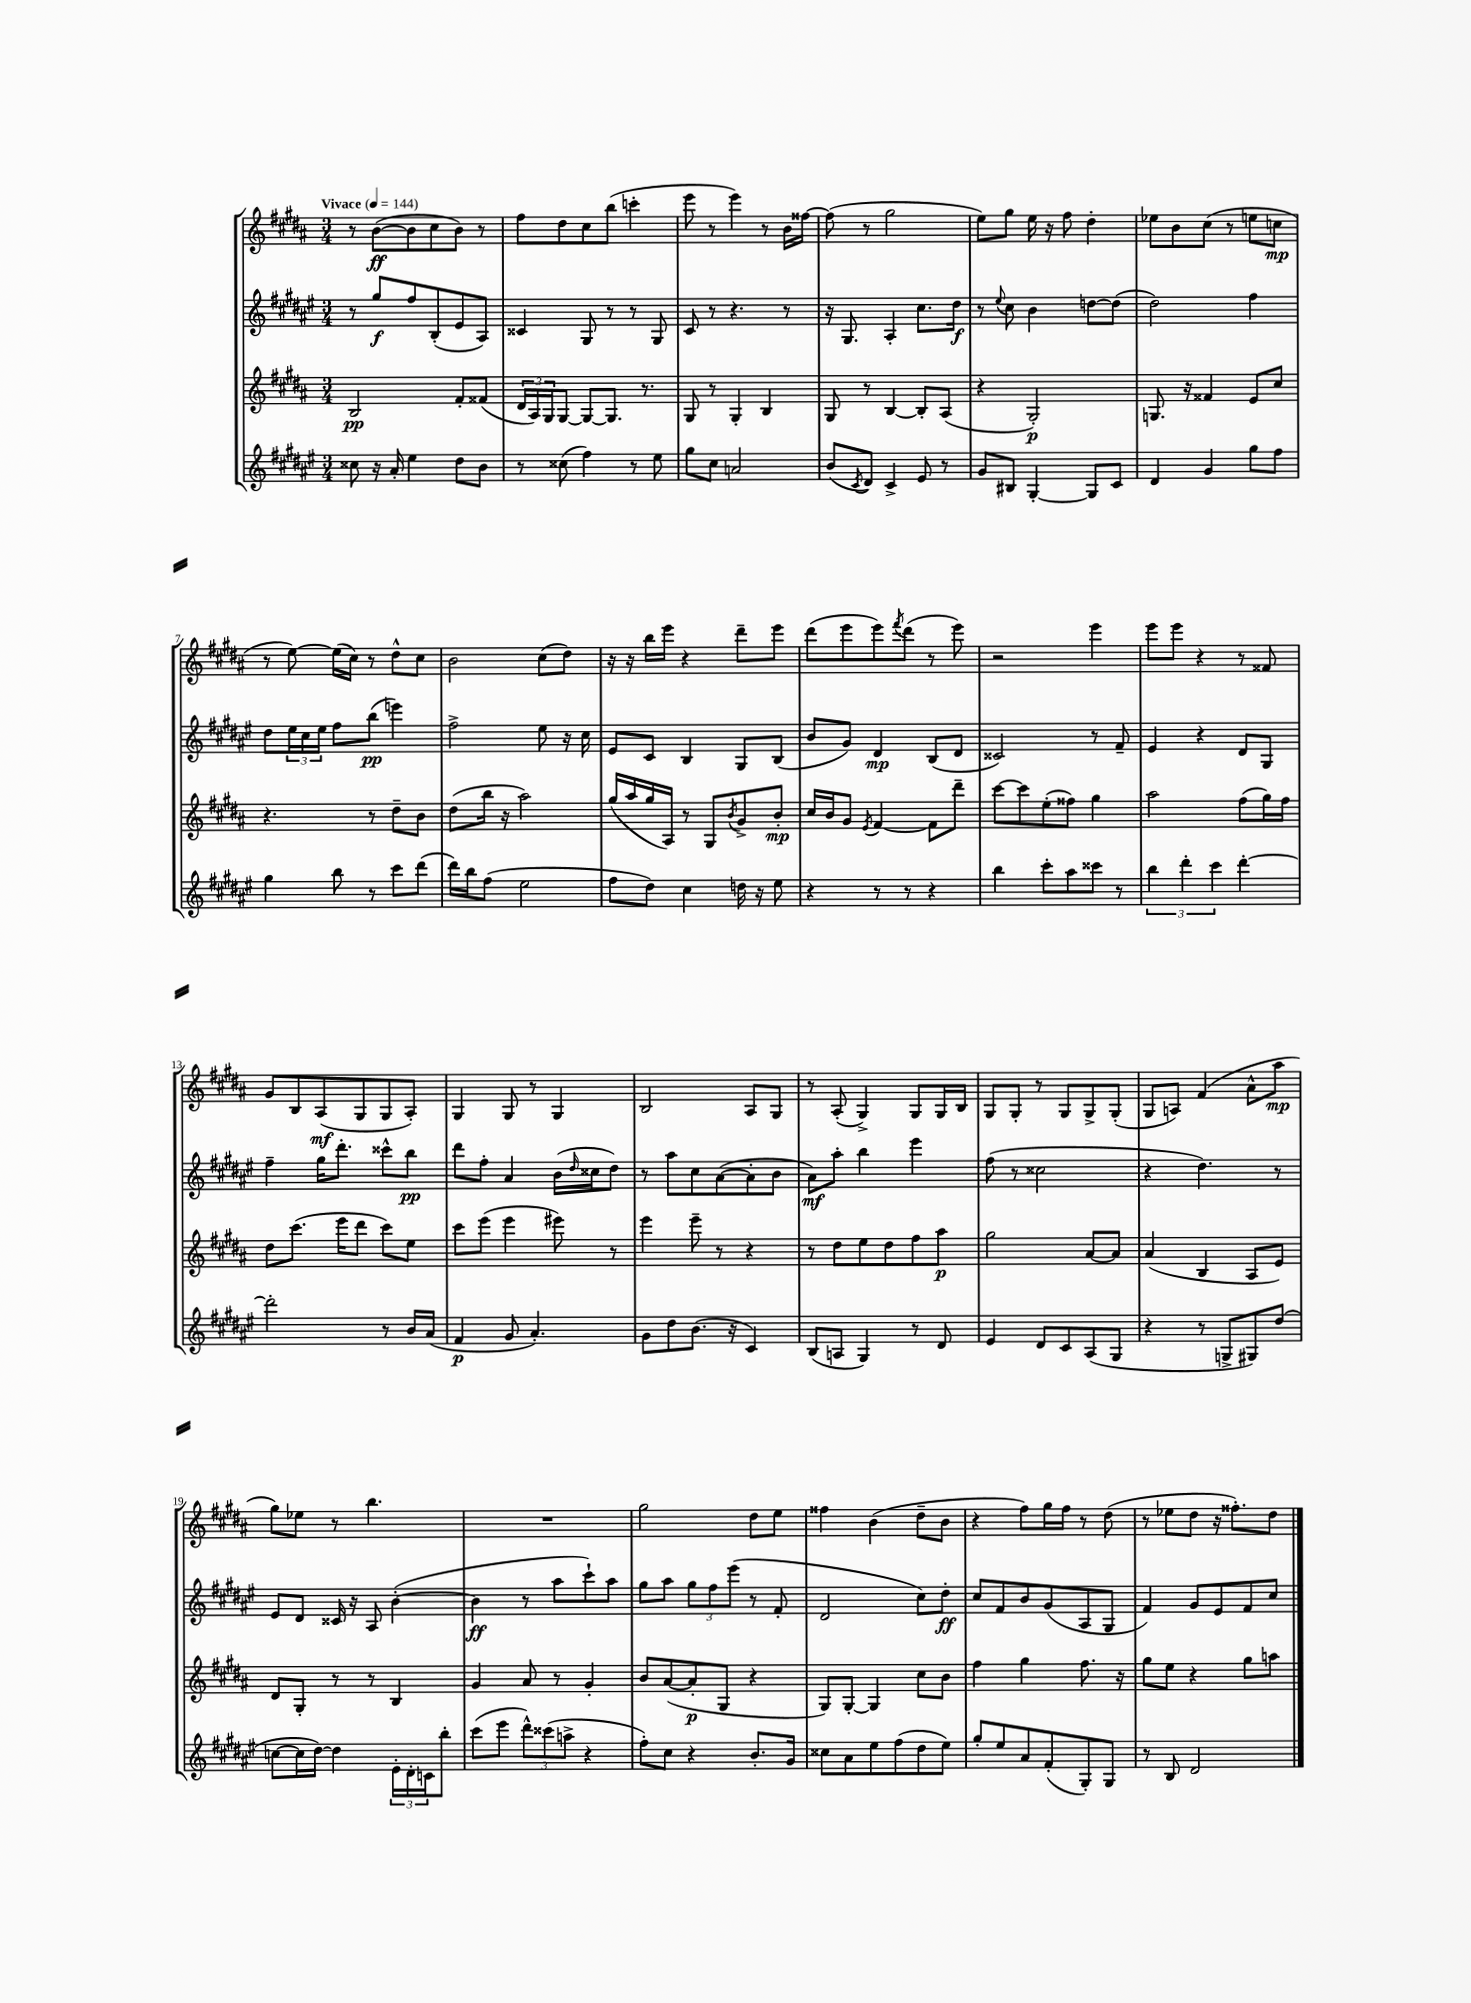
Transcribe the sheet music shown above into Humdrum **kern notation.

**kern	**kern	**kern	**kern
*staff4	*staff3	*staff2	*staff1
*clefG2	*clefG2	*clefG2	*clefG2
*k[f#c#g#d#a#e#]	*k[f#c#g#d#a#]	*k[f#c#g#d#a#e#]	*k[f#c#g#d#a#]
*M3/4	*M3/4	*M3/4	*M3/4
*MM144	*MM144	*MM144	*MM144
8cc##	2B	8r	8r
16r	.	8gg#	([8b
16a#'	.	.	.
4ee#	.	8ff#	8b]
.	.	(8B'	8cc#
8dd#	8f#'	8e#	8b)
8b	(8f##	8A#)	8r
=	=	=	=
8r	24d#	4c##	8ff#
.	24A#)	.	.
.	24G#	.	.
(8cc##	[8G#	.	8dd#
4ff#)	8G#_	8G#	8cc#
.	8.G#]	8r	(8bb
8r	.	8r	4ccc'
.	8.r	.	.
8ee#	.	8G#	.
=	=	=	=
8gg#	8G#	8c#	8eee
8cc#	8r	8r	8r
2a	4G#'	4.r	4eee)
.	4B	.	8r
.	.	8r	16b
.	.	.	[16ff##
=	=	=	=
(8b	8G#	16r	(8ff##]
.	.	8.G#	.
8qc#	.	.	.
8d#)	8r	.	8r
4c#^	[4B	4A#'	2gg#
8e#	8B']	8.cc#	.
8r	(8A#	.	.
.	.	16dd#	.
=	=	=	=
8g#	4r	8r	8ee)
.	.	8qqee#	.
8B#	.	8cc#	8gg#
[4G#'	2G#')	4b	16ee
.	.	.	16r
.	.	.	8ff#
8G#]	.	[8dd	4dd#'
8c#	.	(8dd]	.
=	=	=	=
4d#	8.G	2dd#)	8ee-
.	.	.	8b
.	16r	.	.
4g#	4f##	.	(8cc#
.	.	.	8r
8gg#	8e	4ff#	8ee
8ff#	8cc#	.	8cc
=	=	=	=
4gg#	4.r	8dd#	8r
.	.	24ee#	[8ee)
.	.	24cc#	.
.	.	24ee#	.
8bb	.	8ff#	(16ee]
.	.	.	16cc#)
8r	8r	(8bb	8r
8ccc#	8dd#~	4eee)	8dd#^^
(8ddd#	8b	.	8cc#
=	=	=	=
16ddd#)	(8dd#	2ff#^	2b
16bb	.	.	.
(8ff#	16bb	.	.
.	16r	.	.
2ee#	2aa#)	.	.
.	.	8ee#	(8cc#
.	.	16r	8dd#)
.	.	16cc#	.
=	=	=	=
8ff#	(16gg#	8e#	16r
.	16aa#	.	16r
8dd#)	16gg#	8c#	16bb
.	16A#)	.	16eee
4cc#	8r	4B	4r
.	8G#	.	.
.	8qb	.	.
16dd	8g#^	8G#	8ddd#~
16r	.	.	.
8ee#	8b'	(8B	8eee
=	=	=	=
4r	16cc#	8b	(8ddd#
.	16b	.	.
.	8g#	8g#)	8eee
.	8qe	.	.
8r	[4f#	4d#	8eee)
.	.	.	8qfff#
8r	.	.	(8ddd#
4r	8f#]	(8B	8r
.	8ddd#~	8d#	8eee)
=	=	=	=
4bb	[8ccc#	2c##)	2r
.	8ccc#]	.	.
8ccc#'	(8ee'	.	.
8aa#	8ff##)	.	.
8ccc##	4gg#	8r	4eee
8r	.	8f#~	.
=	=	=	=
6bb	2aa#	4e#	8eee
.	.	.	8eee
6ddd#'	.	.	.
.	.	4r	4r
6ccc#	.	.	.
[4ddd#'	(8ff#	8d#	8r
.	16gg#)	8G#	8f##
.	16ff#	.	.
=	=	=	=
2ddd#']	8dd#	4ff#~	8g#
.	(8.ccc#	.	8B
.	.	16gg#	(8A#
.	16eee	8.ddd#'	.
.	8ddd#	.	8G#
8r	8ccc#)	8ccc##^^	8G#
16b	8ee	8bb	8A#')
(16a#	.	.	.
=	=	=	=
4f#	8ccc#	8ddd#	4G#
.	(8eee	8ff#'	.
8g#	4eee	4a#	8G#
4.a#')	.	.	8r
.	8eee#)	(16b	4G#
.	.	16qqdd#	.
.	.	16cc##	.
.	8r	8dd#)	.
=	=	=	=
8g#	4eee	8r	2B
8dd#	.	8aa#	.
(8.b	8eee~	8cc#	.
.	8r	([8a#	.
16r	.	.	.
4c#)	4r	8a#']	8A#
.	.	8b	8G#
=	=	=	=
(8B	8r	8a#)	8r
8A	8dd#	8aa#'	(8A#'
4G#)	8ee	4bb	4G#^)
.	8dd#	.	.
8r	8ff#	4eee#	8G#
8d#	8aa#	.	16G#
.	.	.	16B
=	=	=	=
4e#	2gg#	(8ff#	8G#
.	.	8r	8G#'
8d#	.	2cc##	8r
8c#	.	.	8G#
(8A#	[8a#	.	8G#^
8G#	8a#]	.	(8G#'
=	=	=	=
4r	(4a#	4r	8G#
.	.	.	8A)
8r	4B	4.dd#)	(4f#
8G^	.	.	.
8G#)	8A#	.	8a#^^
(8dd#	8e)	8r	8aa#
=	=	=	=
[8cc	8d#	8e#	8gg#)
16cc]	8G#'	8d#	8ee-
[16dd#)	.	.	.
4dd#]	8r	16c##	8r
.	.	16r	.
.	8r	8A#	4.bb
24e#'	4B	([4b'	.
24d#'	.	.	.
24c	.	.	.
8bb'	.	.	.
=	=	=	=
(8ccc#	4g#	4b]	2.r
8eee#	.	.	.
12ddd#^^)	8a#	8r	.
(12ccc##	.	.	.
.	8r	8aa#	.
12aa^	.	.	.
4r	4g#'	8ccc#`)	.
.	.	8aa#	.
=	=	=	=
8ff#')	8b	8gg#	2gg#
8cc#	([8a#	8aa#	.
4r	8a#']	12gg#	.
.	.	12ff#	.
.	8G#	.	.
.	.	(12eee#	.
8.b'	4r	8r	8dd#
.	.	8f#'	8ee
16g#	.	.	.
=	=	=	=
8cc##	8G#)	2d#	4ff##
8a#	[8G#'	.	.
8ee#	4G#]	.	(4b
(8ff#	.	.	.
8dd#	8cc#	8cc#)	8dd#~
8ee#)	8b	8dd#'	8b
=	=	=	=
8gg#'	4ff#	8cc#	4r
8ee#	.	8f#	.
8a#	4gg#	8b	8ff#)
(8f#'	.	(8g#	16gg#
.	.	.	16ff#
8G#')	8.ff#	8A#	8r
8G#	.	8G#	(8dd#
.	16r	.	.
=	=	=	=
8r	8gg#	4f#)	8r
8B	8ee	.	8ee-
2d#	4r	8g#	8dd#
.	.	8e#	16r
.	.	.	8.ff##')
.	8gg#	8f#	.
.	8aa	8cc#	8dd#
==	==	==	==
*-	*-	*-	*-
